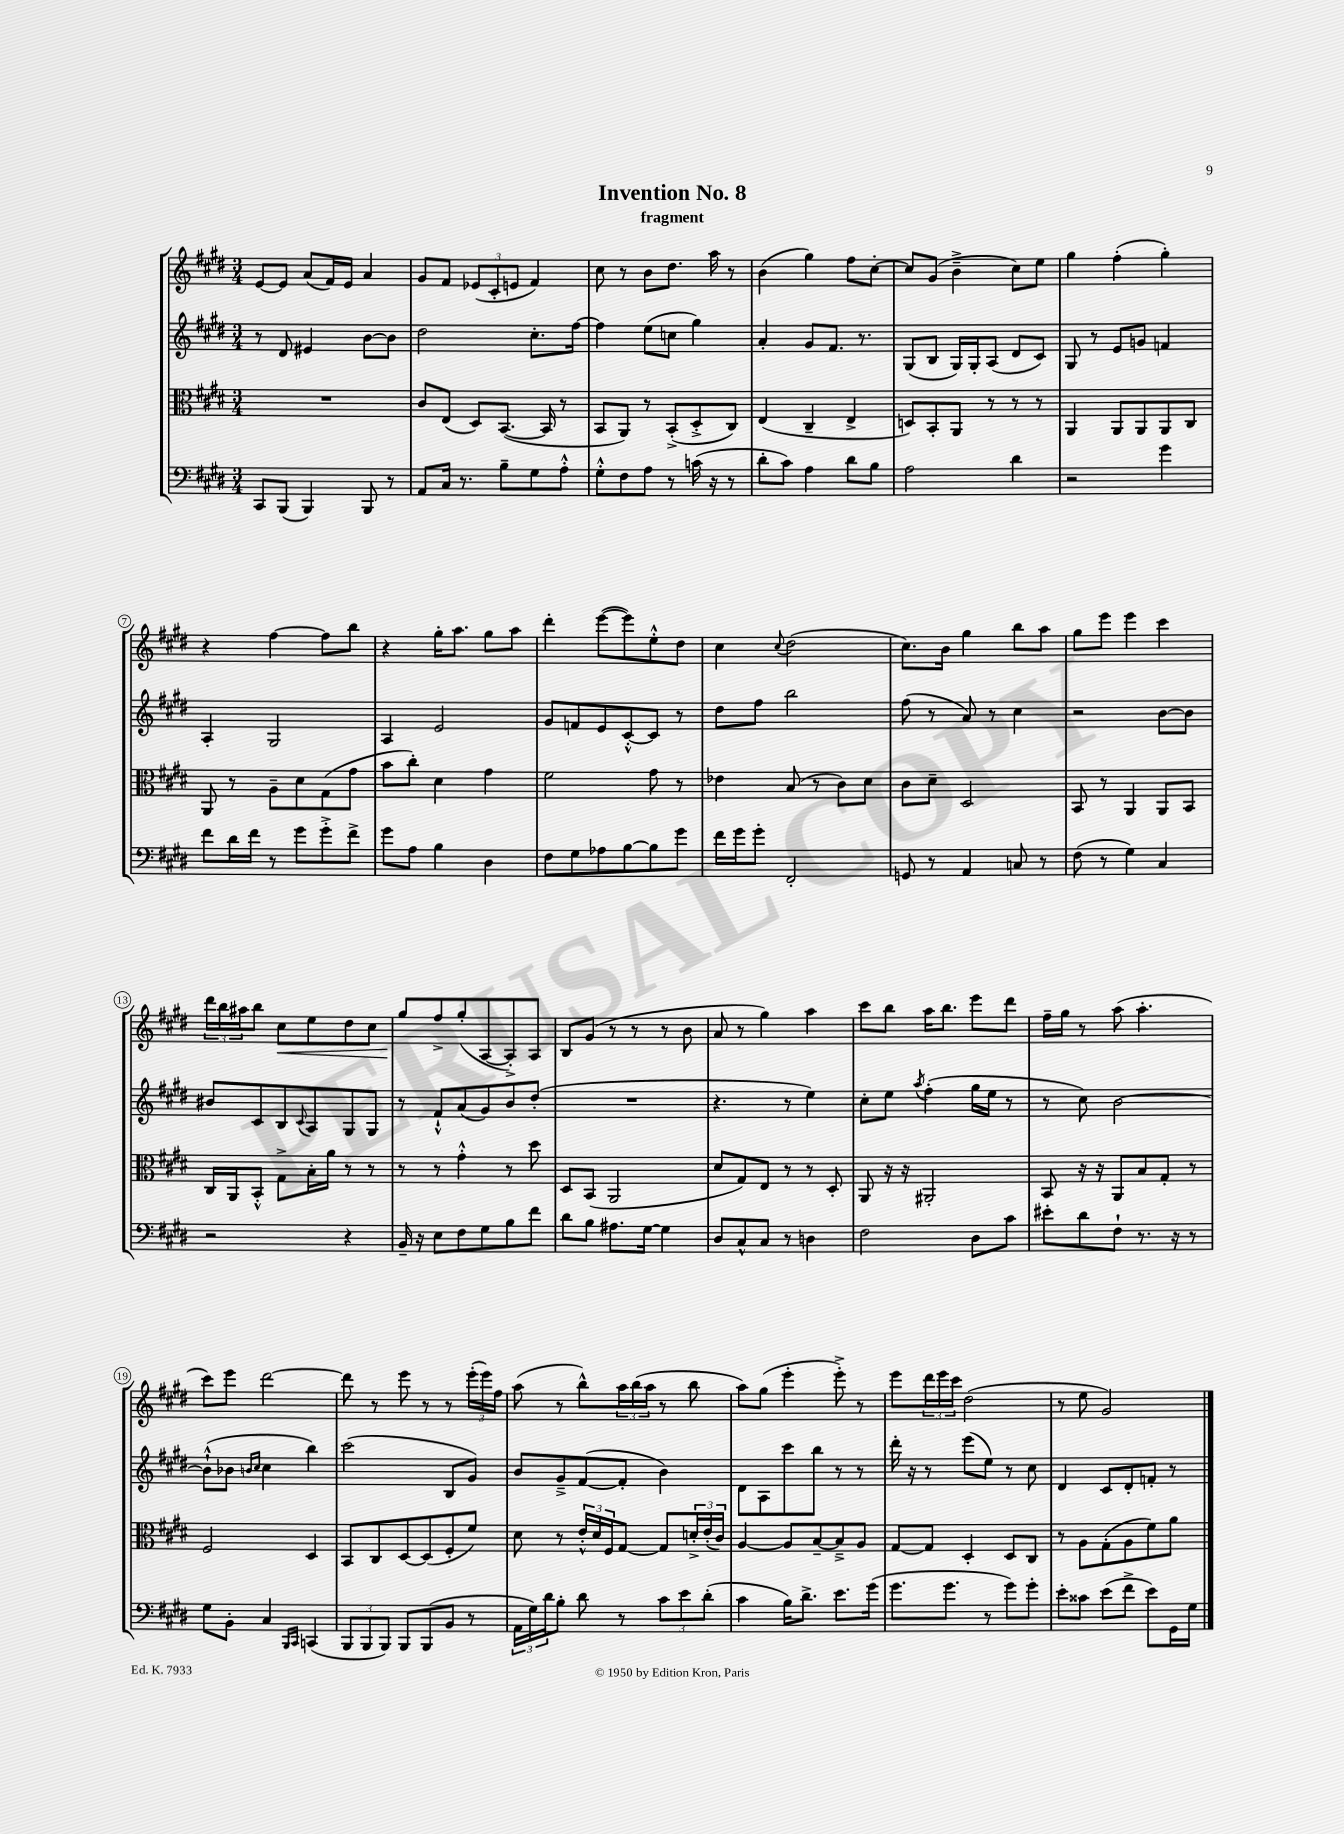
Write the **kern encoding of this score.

**kern	**kern	**kern	**kern
*staff4	*staff3	*staff2	*staff1
*clefF4	*clefC3	*clefG2	*clefG2
*k[f#c#g#d#]	*k[f#c#g#d#]	*k[f#c#g#d#]	*k[f#c#g#d#]
*M3/4	*M3/4	*M3/4	*M3/4
8CC#	2.r	8r	[8e
(8BBB	.	8d#	8e]
4BBB)	.	4e#	(8a
.	.	.	16f#)
.	.	.	16e
8BBB	.	[8b	4a
8r	.	8b]	.
=	=	=	=
8AA	8c#	2dd#	8g#
16C#	(8E	.	8f#
8.r	.	.	.
.	8D#)	.	(12e-
.	.	.	12c#'
8B~	([8.BB	.	.
.	.	.	12e
8G#	.	8.cc#'	4f#)
.	16BB]	.	.
8A'^^	8r	.	.
.	.	[16ff#	.
=	=	=	=
8G#'^^	8BB	4ff#]	8cc#
8F#	8AA)	.	8r
8A	8r	(8ee	8b
8r	(8BB'^	8cc	8.dd#
(16c	8D#'^	4gg#)	.
16r	.	.	16aa
8r	8C#)	.	8r
=	=	=	=
8d#'	(4E	4a'	(4b
8c#)	.	.	.
4A	4C#~	8g#	4gg#)
.	.	8.f#	.
8d#	4E^	.	8ff#
.	.	8.r	.
8B	.	.	[8cc#'
=	=	=	=
2A	8D)	(8G#	8cc#]
.	8BB'	8B	(8g#
.	8AA	16G#)	4b~^
.	.	16G#'	.
.	8r	(8A	.
4d#	8r	8d#	8cc#)
.	8r	8c#)	8ee
=	=	=	=
2r	4AA	8G#	4gg#
.	.	8r	.
.	8AA	8e	(4ff#'
.	8AA	8g	.
4g#	8AA	4f	4gg#')
.	8C#	.	.
=	=	=	=
8f#	8AA	4A'	4r
16d#	8r	.	.
16f#	.	.	.
8r	8A~	2G#	[4ff#
8g#	8d#	.	.
8g#'^	(8G#	.	8ff#]
8f#^	8g#	.	8bb
=	=	=	=
8g#	8b	4A	4r
8A	8cc#')	.	.
4B	4d#	2e	16gg#'
.	.	.	8.aa
4D#	4g#	.	8gg#
.	.	.	8aa
=	=	=	=
8F#	2f#	8g#	4ddd#'
8G#	.	8f	.
8A-	.	8e	([8eee
[8B	.	[8c#'^^	8eee])
8B]	8g#	8c#]	8ee'^^
8g#	8r	8r	8dd#
=	=	=	=
16f#	4e-	8dd#	4cc#
16g#	.	.	.
8g#'	.	8ff#	.
.	.	.	8qqcc#
2FF#'	(8B	2bb	(2dd#
.	8r	.	.
.	8c#)	.	.
.	8d#	.	.
=	=	=	=
8GG	8c#	(8ff#	8.cc#)
8r	8d#~	8r	.
.	.	.	16b
4AA	2D#	8a)	4gg#
.	.	8r	.
8C	.	4cc#	8bb
8r	.	.	8aa
=	=	=	=
(8F#	8BB	2r	8gg#
8r	8r	.	8eee
4G#)	4AA	.	4eee
4C#	8AA	[8b	4ccc#
.	8BB	8b]	.
=	=	=	=
2r	16C#	8b#	24ddd#
.	.	.	24bb
.	16AA	.	.
.	.	.	24aa#
.	8BB'^^	8c#	8bb
.	8G#^	8B	8cc#
.	.	8qqc#	.
.	16B'	8A	8ee
.	16a	.	.
4r	8r	8G#	8dd#
.	8r	8G#	8cc#
=	=	=	=
16BB~	8r	8r	8gg#
16r	.	.	.
8E	8r	8f#`^^	8ff#^
8F#	4g#'^^	(8a	(8gg#'
8G#	.	8g#)	[8A
8B	8r	8b	8A'^])
8f#	8dd#	(8dd#'	8A
=	=	=	=
8d#	8D#	2.r	8B
8B	(8BB	.	(8g#
8.A#	2AA	.	8r
.	.	.	8r
[16G#	.	.	.
4G#]	.	.	8r
.	.	.	8b
=	=	=	=
8D#	8d#	4.r	8a
8C#^^	8G#)	.	8r
8C#	8E	.	4gg#)
8r	8r	8r	.
4D	8r	4ee)	4aa
.	8D#'	.	.
=	=	=	=
2F#	8AA	8cc#'	8ccc#
.	16r	8ee	8bb
.	16r	.	.
.	.	8qaa	.
.	2AA#'	(4ff#'	16aa
.	.	.	8.bb
8D#	.	16gg#	8eee
.	.	16ee	.
8c#	.	8r	8ddd#
=	=	=	=
8e#'	8BB	8r	16ff#~
.	.	.	16gg#
8d#	16r	8cc#)	8r
.	16r	.	.
8F#`	8AA	[2b	(8aa
8.r	8B	.	4.aa'
.	8G#'	.	.
16r	.	.	.
8r	8r	.	.
=	=	=	=
8G#	2F#	(8b`^^]	8ccc#)
8BB'	.	8b-	8eee
.	.	16qqb	.
.	.	16qqcc#	.
4C#	.	4cc#	[2ddd#
16qqBBB	.	.	.
16qqCC#	.	.	.
(4CC	4D#	4bb)	.
=	=	=	=
12BBB	8BB	(2ccc#	8ddd#]
12BBB	.	.	.
.	8C#	.	8r
12BBB)	.	.	.
8BBB	[8D#	.	8eee
(8BBB	(8D#]	.	8r
8BB	8F#'	8B	8r
8r	8f#)	8g#)	(24eee'
.	.	.	24eee)
.	.	.	24ff#
=	=	=	=
24AA	8d#	8b	(8aa
24G#)	.	.	.
24d#	.	.	.
8B'	8r	8g#~^	8r
8d#	24e'^^	([8f#	8bb^^)
.	24d#	.	.
.	24F#	.	.
8r	[8G#	8f#']	24aa
.	.	.	(24bb
.	.	.	24aa
12c#	8G#]	4b)	8r
12e	.	.	.
.	24d'^	.	8bb
(12d#'	(24e'	.	.
.	24c#)	.	.
=	=	=	=
4c#	[4A	8d#	8aa)
.	.	8A	(8gg#
16B)	8A]	8ccc#	4eee'
8.d#^	.	.	.
.	[8B~	8bb	.
8.e	8B~^]	8r	8eee'^)
.	8A	8r	8r
(16g#	.	.	.
=	=	=	=
8.g#	[8G#	16ddd#'	8eee
.	.	16r	.
.	8G#]	8r	24ddd#
.	.	.	24eee
8.g#	.	.	.
.	.	.	24ccc#
.	4D#'	(8eee	(2dd#
8r	.	8ee)	.
8g#)	8D#	8r	.
8g#'	8C#	8cc#	.
=	=	=	=
8e'	8r	4d#	8r
8c##	8A	.	8ee
(8e	(8G#'	8c#	2g#)
8f#^	8A	8d#'	.
8e)	8f#)	8f'	.
16GG#	8a	8r	.
16G#	.	.	.
==	==	==	==
*-	*-	*-	*-
